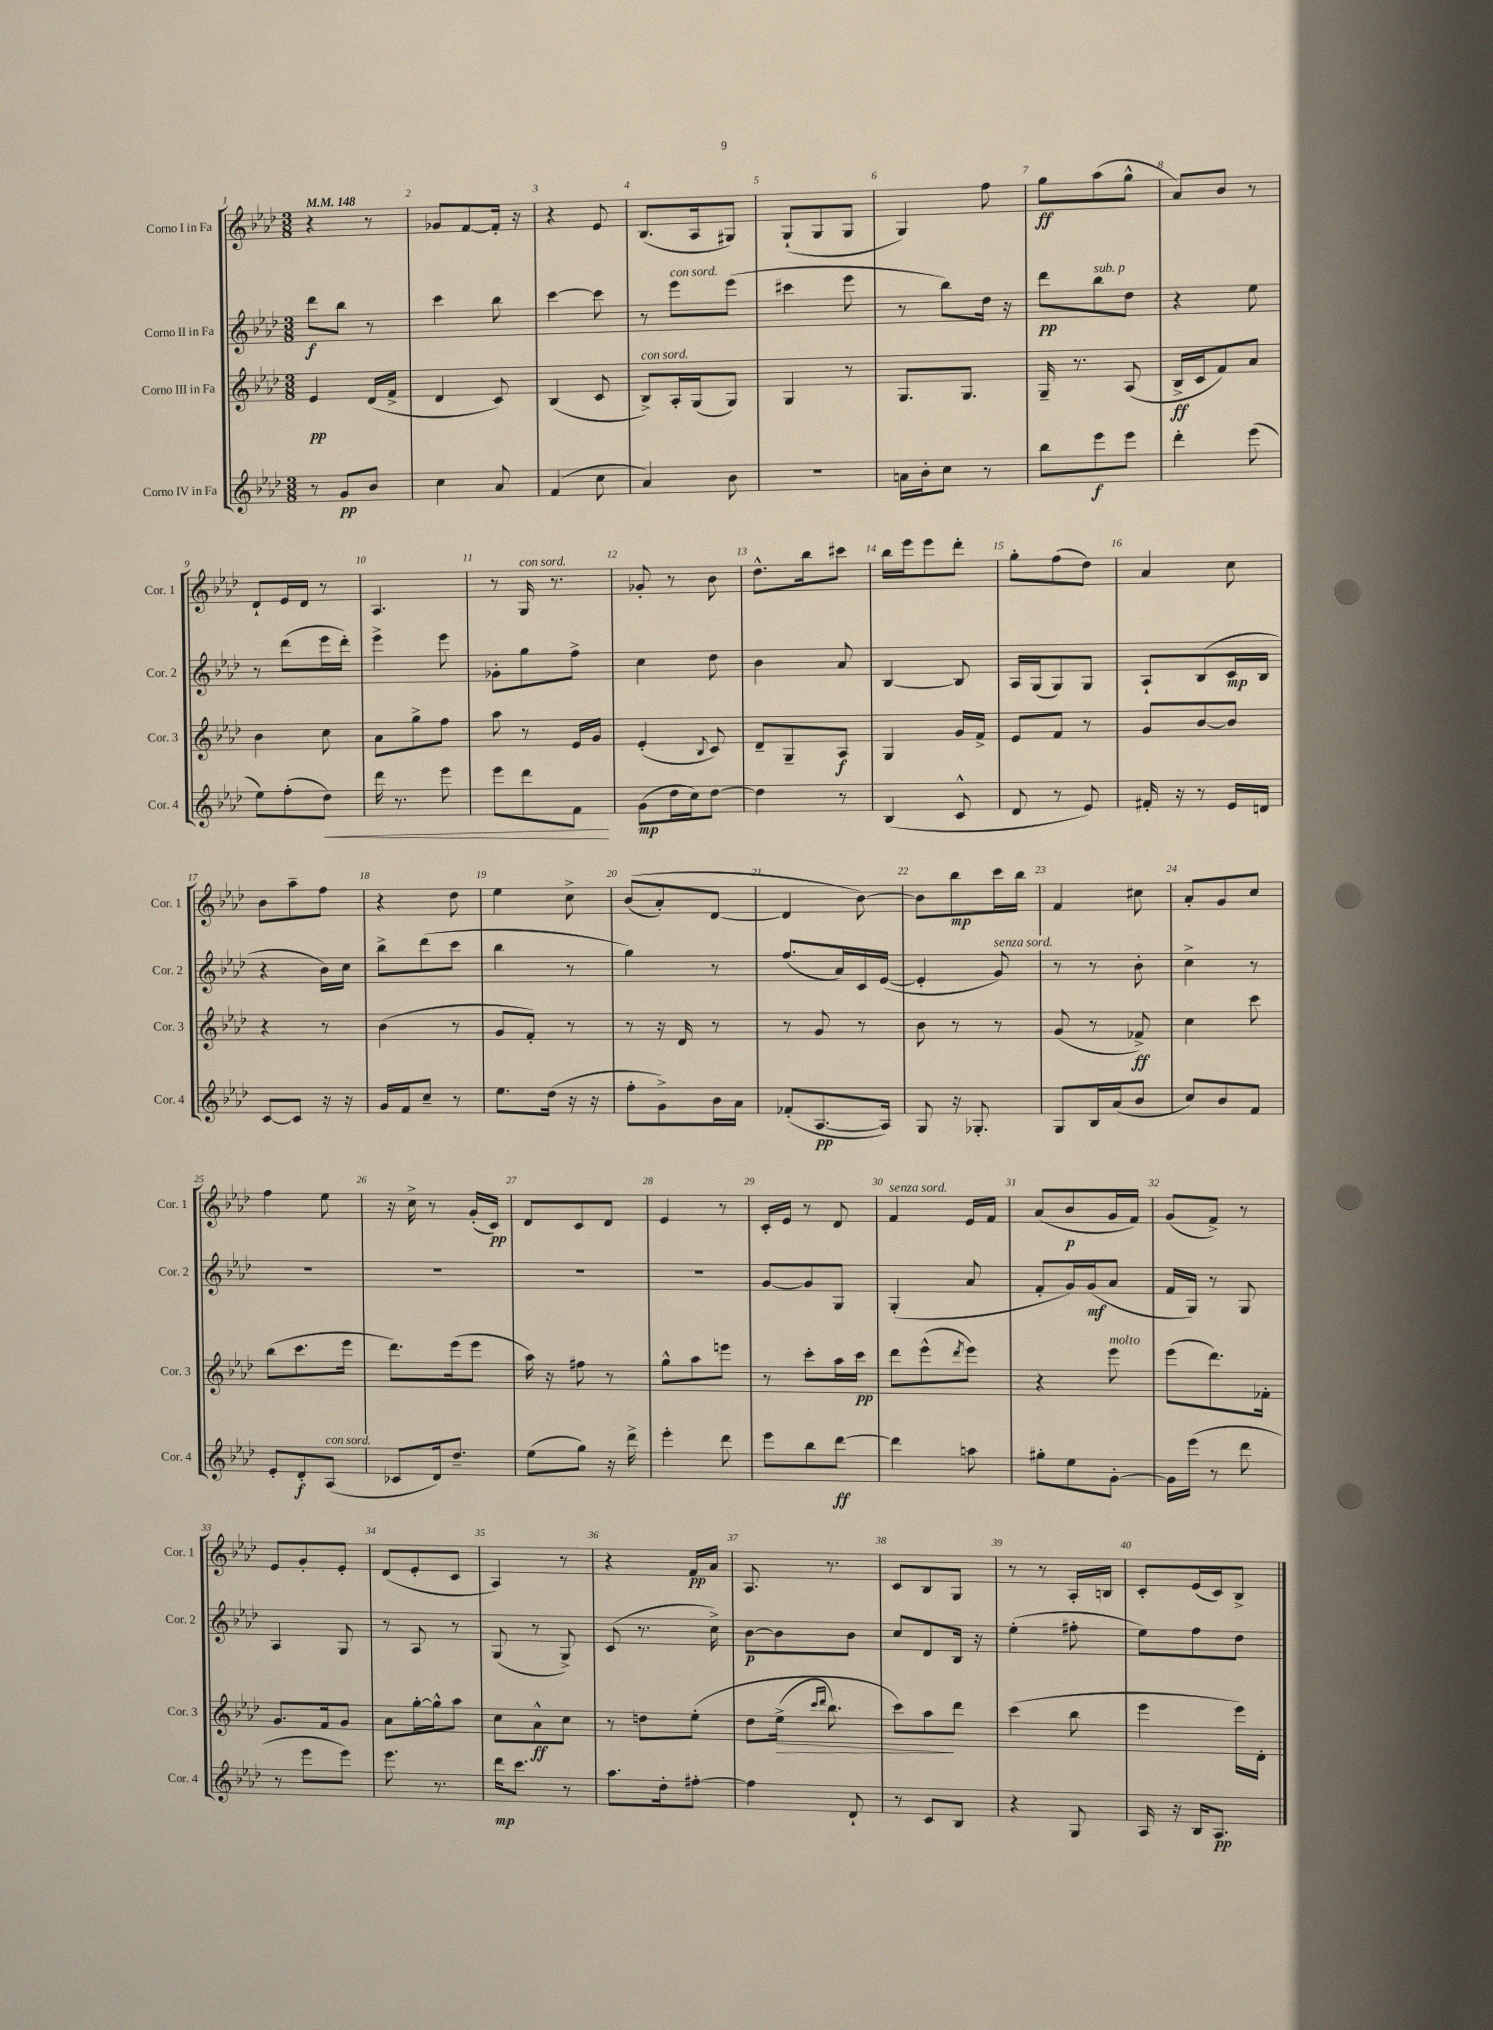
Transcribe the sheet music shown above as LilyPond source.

<<
\new StaffGroup <<
\new Staff = "s0" \with { instrumentName = "Corno I in Fa" shortInstrumentName = "Cor. 1" } {
    \clef treble \key aes \major \numericTimeSignature \time 3/8 \tempo 4 = 148
    r4 r8 |
    ges'8 f'8~ f'16-. r16 |
    r4 ees'8 |
    bes8.( aes16 gis8) |
    g8-!( g8 g8 |
    g4) f''8 |
    g''8\ff aes''8( g''8-^ |
    aes'8) bes'8 r8 |
    des'8-! ees'16 des'16 r8 |
    aes4. |
    r8 g16^\markup { \italic "con sord." } r8. |
    ges'8-. r8 bes'8 |
    des''8.-^ bes''16 cis'''8 |
    bes''16 ees'''16 ees'''8 des'''8-. |
    g''8-. f''8( des''8) |
    aes'4 c''8 |
    bes'8 aes''8-- f''8 |
    r4 des''8 |
    ees''4 c''8-> |
    bes'8(\( aes'8-.) des'8~ |
    des'4 bes'8~\) |
    bes'8 bes''8\mp c'''16 bes''16 |
    f'4 cis''8 |
    aes'8-. g'8 c''8 |
    f''4 ees''8 |
    r16 c''16-> r8 g'16-.( c'16\pp) |
    des'8 c'8 des'8 |
    ees'4 r8 |
    c'16-. ees'16 r8 des'8 |
    f'4^\markup { \italic "senza sord." } ees'16 f'16 |
    aes'8( bes'8\p g'16 f'16) |
    g'8( f'8->) r8 |
    ees'8 g'8-. ees'8-. |
    des'8( ees'8-. c'8 |
    aes4) r8 |
    r4 f'16\pp aes'16 |
    aes8. r8. |
    c'8 bes8 g8 |
    r8 r8 aes16-. b16 |
    c'8-. ees'16( c'16) bes8-> \bar "|." |
}
\new Staff = "s1" \with { instrumentName = "Corno II in Fa" shortInstrumentName = "Cor. 2" } {
    \clef treble \key aes \major \numericTimeSignature \time 3/8
    des'''8\f bes''8 r8 |
    c'''4 bes''8 |
    c'''4~ c'''8 |
    r8 ees'''8^\markup { \italic "con sord." } ees'''8( |
    cis'''4 ees'''8 |
    r8 bes''8) des''16 r16 |
    des'''8\pp bes''8^\markup { \italic "sub. p" } des''8 |
    r4 ees''8 |
    r8 des'''8( ees'''16 des'''16-.) |
    ees'''4-> ees'''8 |
    ges'8-. g''8 f''8-> |
    c''4 des''8 |
    bes'4 aes'8 |
    bes4~ bes8 |
    aes16 g16( g8) g8 |
    aes8-! bes8( c'16\mp bes16 |
    r4 bes'16) c''16 |
    bes''8-> des'''8( c'''8 |
    bes''4 r8 |
    g''4) r8 |
    f''8.( aes'16) c'16 ees'16~( |
    ees'4-. g'8^\markup { \italic "senza sord." }) |
    r8 r8 bes'8-. |
    c''4-> r8 |
    R4. |
    R4. |
    R4. |
    R4. |
    g'8~ g'8 g8 |
    g4-.( aes'8 |
    f'8-. g'16) g'16\mf( aes'8 |
    f'16 g16) r8 g8 |
    aes4 g8 |
    r8 aes8 r8 |
    g8( r8 g8->) |
    c'8( r8. c''16->) |
    bes'8~\p bes'8 bes'8 |
    c''8 des'8 bes16 r16 |
    ees''4-.( fis''8-. |
    ees''8) f''8 des''8 \bar "|." |
}
\new Staff = "s2" \with { instrumentName = "Corno III in Fa" shortInstrumentName = "Cor. 3" } {
    \clef treble \key aes \major \numericTimeSignature \time 3/8
    ees'4\pp des'16( f'16-> |
    des'4 c'8) |
    bes4( c'8 |
    bes8->^\markup { \italic "con sord." }) aes16-. g16( g8) |
    g4 r8 |
    g8. g8. |
    g16-- r8. aes8( |
    bes16->\ff c'16 f'8) aes'8 |
    bes'4 c''8 |
    aes'8 g''8-> f''8 |
    aes''8 r8 ees'16 g'16 |
    ees'4-.( \appoggiatura { bes8 } c'8) |
    des'8-- g8-- aes8\f |
    g4 g'16 f'16-> |
    ees'8 f'8 r8 |
    g'8 bes'8~ bes'8 |
    r4 r8 |
    bes'4( r8 |
    g'8 f'8-.) r8 |
    r8 r16 des'16 r8 |
    r8 g'8 r8 |
    bes'8 r8 r8 |
    g'8( r8 fes'8->\ff) |
    c''4 c'''8 |
    bes''8( c'''8. ees'''16 |
    des'''8.) ees'''16( ees'''8 |
    aes''16) r16 fis''8 r8 |
    g''8-^ aes''8 e'''8 |
    r8 c'''8-. aes''16 c'''16\pp |
    des'''8 ees'''8-^( \acciaccatura { des'''8 } ees'''8) |
    r4 ees'''8^\markup { \italic "molto" } |
    ees'''8( des'''8.) fes'16-. |
    g'8. f'16 g'8 |
    aes'8 g''16~-. g''16-^ aes''8 |
    c''8 aes'8-^\ff c''8 |
    r8 d''8 ees''8-.\( |
    des''8 ees''16->\>( \grace { c'''16 des'''16 } bes''8.) |
    c'''8\) aes''8\! des'''8 |
    c'''4( bes''8 |
    ees'''4 ees'''16) des'16-. \bar "|." |
}
\new Staff = "s3" \with { instrumentName = "Corno IV in Fa" shortInstrumentName = "Cor. 4" } {
    \clef treble \key aes \major \numericTimeSignature \time 3/8
    r8 g'8\pp bes'8 |
    c''4 aes'8 |
    f'4( c''8 |
    aes'4) bes'8 |
    r4. |
    a'16 bes'16-. c''8 r8 |
    bes''8 ees'''8\f ees'''8 |
    des'''4-. ees'''8( |
    ees''8) f''8-.( des''8\<) |
    des'''16 r8. ees'''8 |
    ees'''8 des'''8 f'8\! |
    g'8\mp( des''16 c''16) des''8~ |
    des''4 r8 |
    bes4( c'8-^ |
    des'8 r8 ees'8) |
    fis'16-. r16 r8 ees'16 d'16 |
    c'8~ c'8 r16 r16 |
    g'16 f'16 c''8-- r8 |
    ees''8. des''16( r16 r16 |
    f''8-. g'8->) bes'16 aes'16 |
    fes'8-.( aes8.~\pp aes16) |
    g8 r16 ges8.-. |
    g8 bes16 aes'16( bes'8 |
    c''8) bes'8 f'8 |
    ees'8-. des'8-.\f aes8^\markup { \italic "con sord." }( |
    ces'8 des'16) des''8.-- |
    ees''8( g''8) r16 des'''16-> |
    ees'''4-. des'''8 |
    ees'''8 bes''8 des'''8~\ff |
    des'''4 a''8 |
    gis''8-. ees''8 g'8~-. |
    g'16 ees'''16( r8 des'''8 |
    r8 ees'''8 ees'''8) |
    ees'''8. r8. |
    des'''16\mp c'''8. r8 |
    aes''8. des''16-. fis''8~-. |
    fis''4 des'8-! |
    r8 c'8 bes8 |
    r4 g8 |
    aes16 r16 bes16 aes8.\pp \bar "|." |
}
>>
>>
\layout { \context { \Score \override BarNumber.break-visibility = ##(#f #t #t) barNumberVisibility = #all-bar-numbers-visible } }
